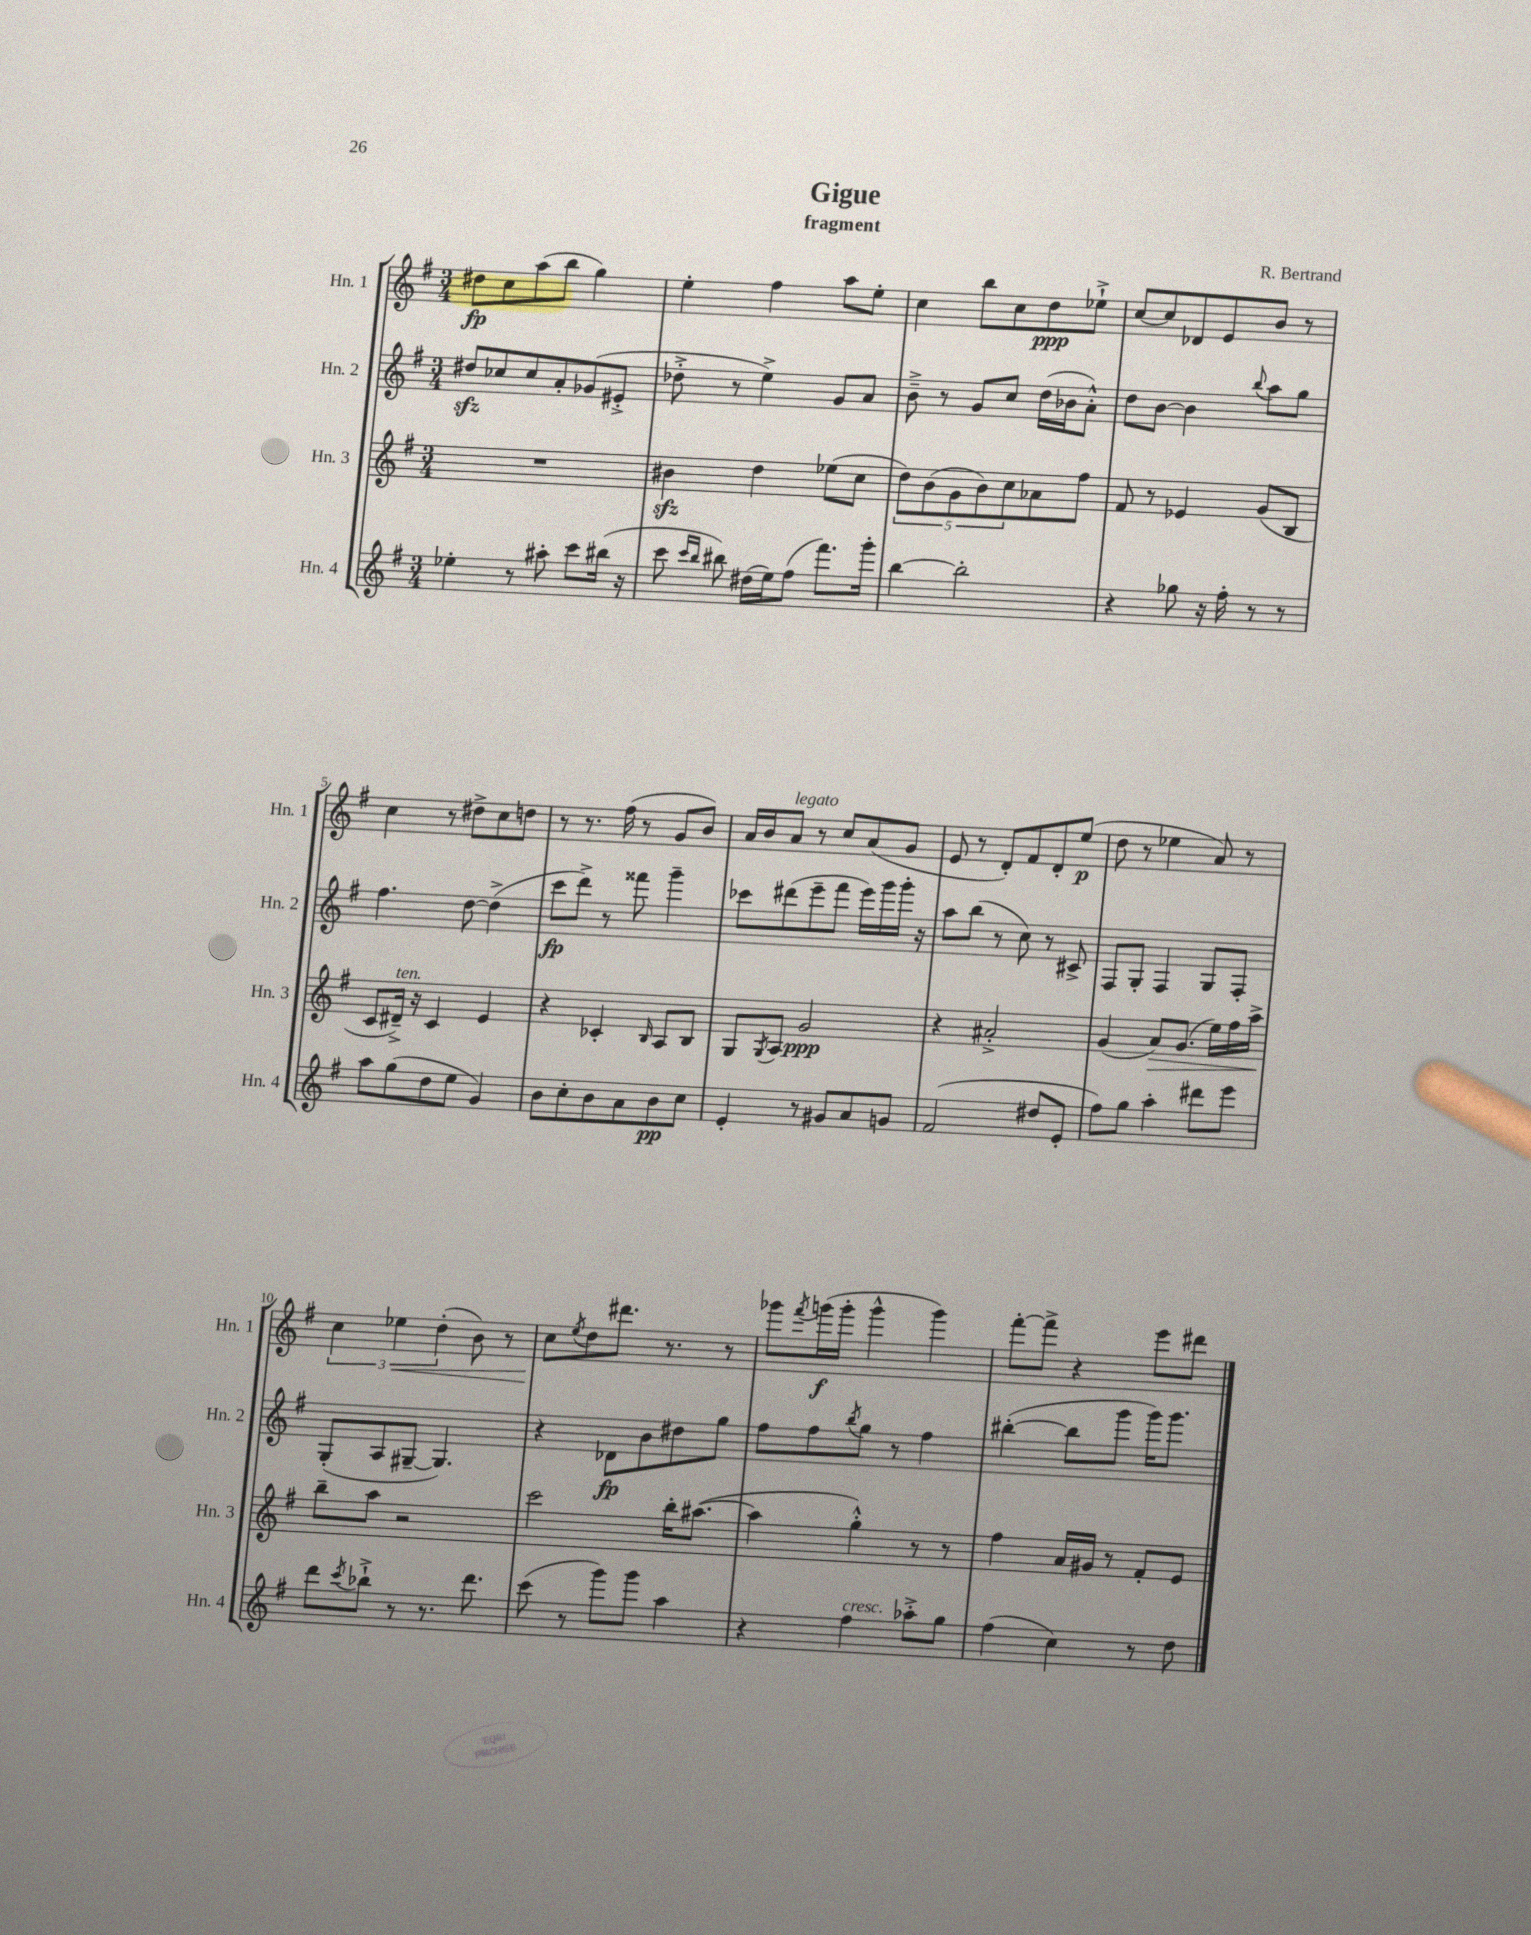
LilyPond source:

\header { title = "Gigue" composer = "R. Bertrand" subtitle = "fragment" }
<<
\new StaffGroup <<
\new Staff = "s0" \with { instrumentName = "Hn. 1" shortInstrumentName = "Hn. 1" } {
    \clef treble \key g \major \numericTimeSignature \time 3/4
    dis''8\fp c''8 a''8( b''8 g''4) |
    e''4-. fis''4 a''8 e''8-. |
    c''4 b''8 c''8 d''8\ppp ees''8-!-> |
    c''8~ c''8 des'8 e'8 b'8 r8 |
    c''4 r8 dis''8-> c''8 d''8 |
    r8 r8. fis''16( r8 g'8 b'8) |
    a'16 b'16 a'8^\markup { \italic "legato" } r8 c''8 a'8( g'8 |
    e'8 r8 d'8-.) fis'8 d'8-. e''8\p( |
    d''8 r8 ees''4 a'8) r8 |
    \tuplet 3/2 { c''4 ees''4\< d''4-.( } b'8) r8 |
    c''8\! \acciaccatura { e''8 } d''8 dis'''8. r8. r8 |
    ges'''8 \acciaccatura { fis'''8 } g'''16\f( g'''16-. g'''4-^ g'''4) |
    fis'''8~-. fis'''8-> r4 e'''8 dis'''8 \bar "|." |
}
\new Staff = "s1" \with { instrumentName = "Hn. 2" shortInstrumentName = "Hn. 2" } {
    \clef treble \key g \major \numericTimeSignature \time 3/4
    dis''8\sfz ces''8 ces''8 a'8-. ges'8( eis'8-.-> |
    des''8-.-> r8 e''4->) g'8 a'8 |
    b'8---> r8 g'8 c''8 d''16( bes'16 a'8-.-^) |
    d''8 b'8~ b'4 \appoggiatura { b''8 } a''8 g''8 |
    fis''4. d''8~ d''4->( |
    c'''8\fp d'''8->) r8 fisis'''8 g'''4-- |
    ces'''8 dis'''8( e'''8-- fis'''8 e'''16) g'''16 g'''16-. r16 |
    a''8 b''8( r8 c''8) r8 cis'8-> |
    fis8 g8-. fis4 g8 fis8-. |
    g8-.( a8 gis8~-- gis4.) |
    r4 des'8\fp b'8 dis''8 g''8 |
    fis''8 fis''8 \acciaccatura { b''8 } g''8 r8 fis''4 |
    bis''4~-.( bis''8 g'''8 g'''16) g'''8. \bar "|." |
}
\new Staff = "s2" \with { instrumentName = "Hn. 3" shortInstrumentName = "Hn. 3" } {
    \clef treble \key g \major \numericTimeSignature \time 3/4
    R2. |
    bis'4\sfz d''4 ees''8( c''8 |
    \tuplet 5/4 { d''8) b'8( g'8 b'8) c''8 } aes'8 fis''8 |
    fis'8 r8 ees'4 g'8( b8 |
    c'8 dis'16--->^\markup { \italic "ten." }) r16 c'4 e'4 |
    r4 ces'4-. \grace { b16 } a8 b8 |
    g8 \acciaccatura { g8 } a8 g'2\ppp |
    r4 ais'2-.-> |
    g'4( a'8\>) g'8.( e''16) fis''16 a''16->\! |
    b''8-- a''8 r2 |
    c'''2 b''16-. ais''8.~( |
    ais''4 g''4-.-^) r8 r8 |
    fis''4 a'16 gis'16 r8 fis'8-. e'8 \bar "|." |
}
\new Staff = "s3" \with { instrumentName = "Hn. 4" shortInstrumentName = "Hn. 4" } {
    \clef treble \key g \major \numericTimeSignature \time 3/4
    ees''4-. r8 ais''8-. c'''8 bis''16( r16 |
    c'''8 \grace { c'''16 b''16 } bis''8) dis''16( e''16) fis''8( fis'''8.) g'''16-. |
    b''4~ b''2-. |
    r4 ges''8 r16 fis''16-. r8 r8 |
    a''8 g''8( d''8 e''8 g'4) |
    b'8 c''8-. b'8 a'8 b'8\pp c''8 |
    e'4-. r8 gis'8 a'8 g'8 |
    fis'2( dis''8 e'8-. |
    fis''8) g''8 a''4-. dis'''8 e'''8 |
    d'''8 \acciaccatura { c'''8 } bes''8-!-> r8 r8. d'''8. |
    c'''8( r8 g'''8) g'''8 a''4 |
    r4 fis''4^\markup { \italic "cresc." } aes''8-.-> g''8 |
    fis''4( c''4) r8 d''8 \bar "|." |
}
>>
>>
